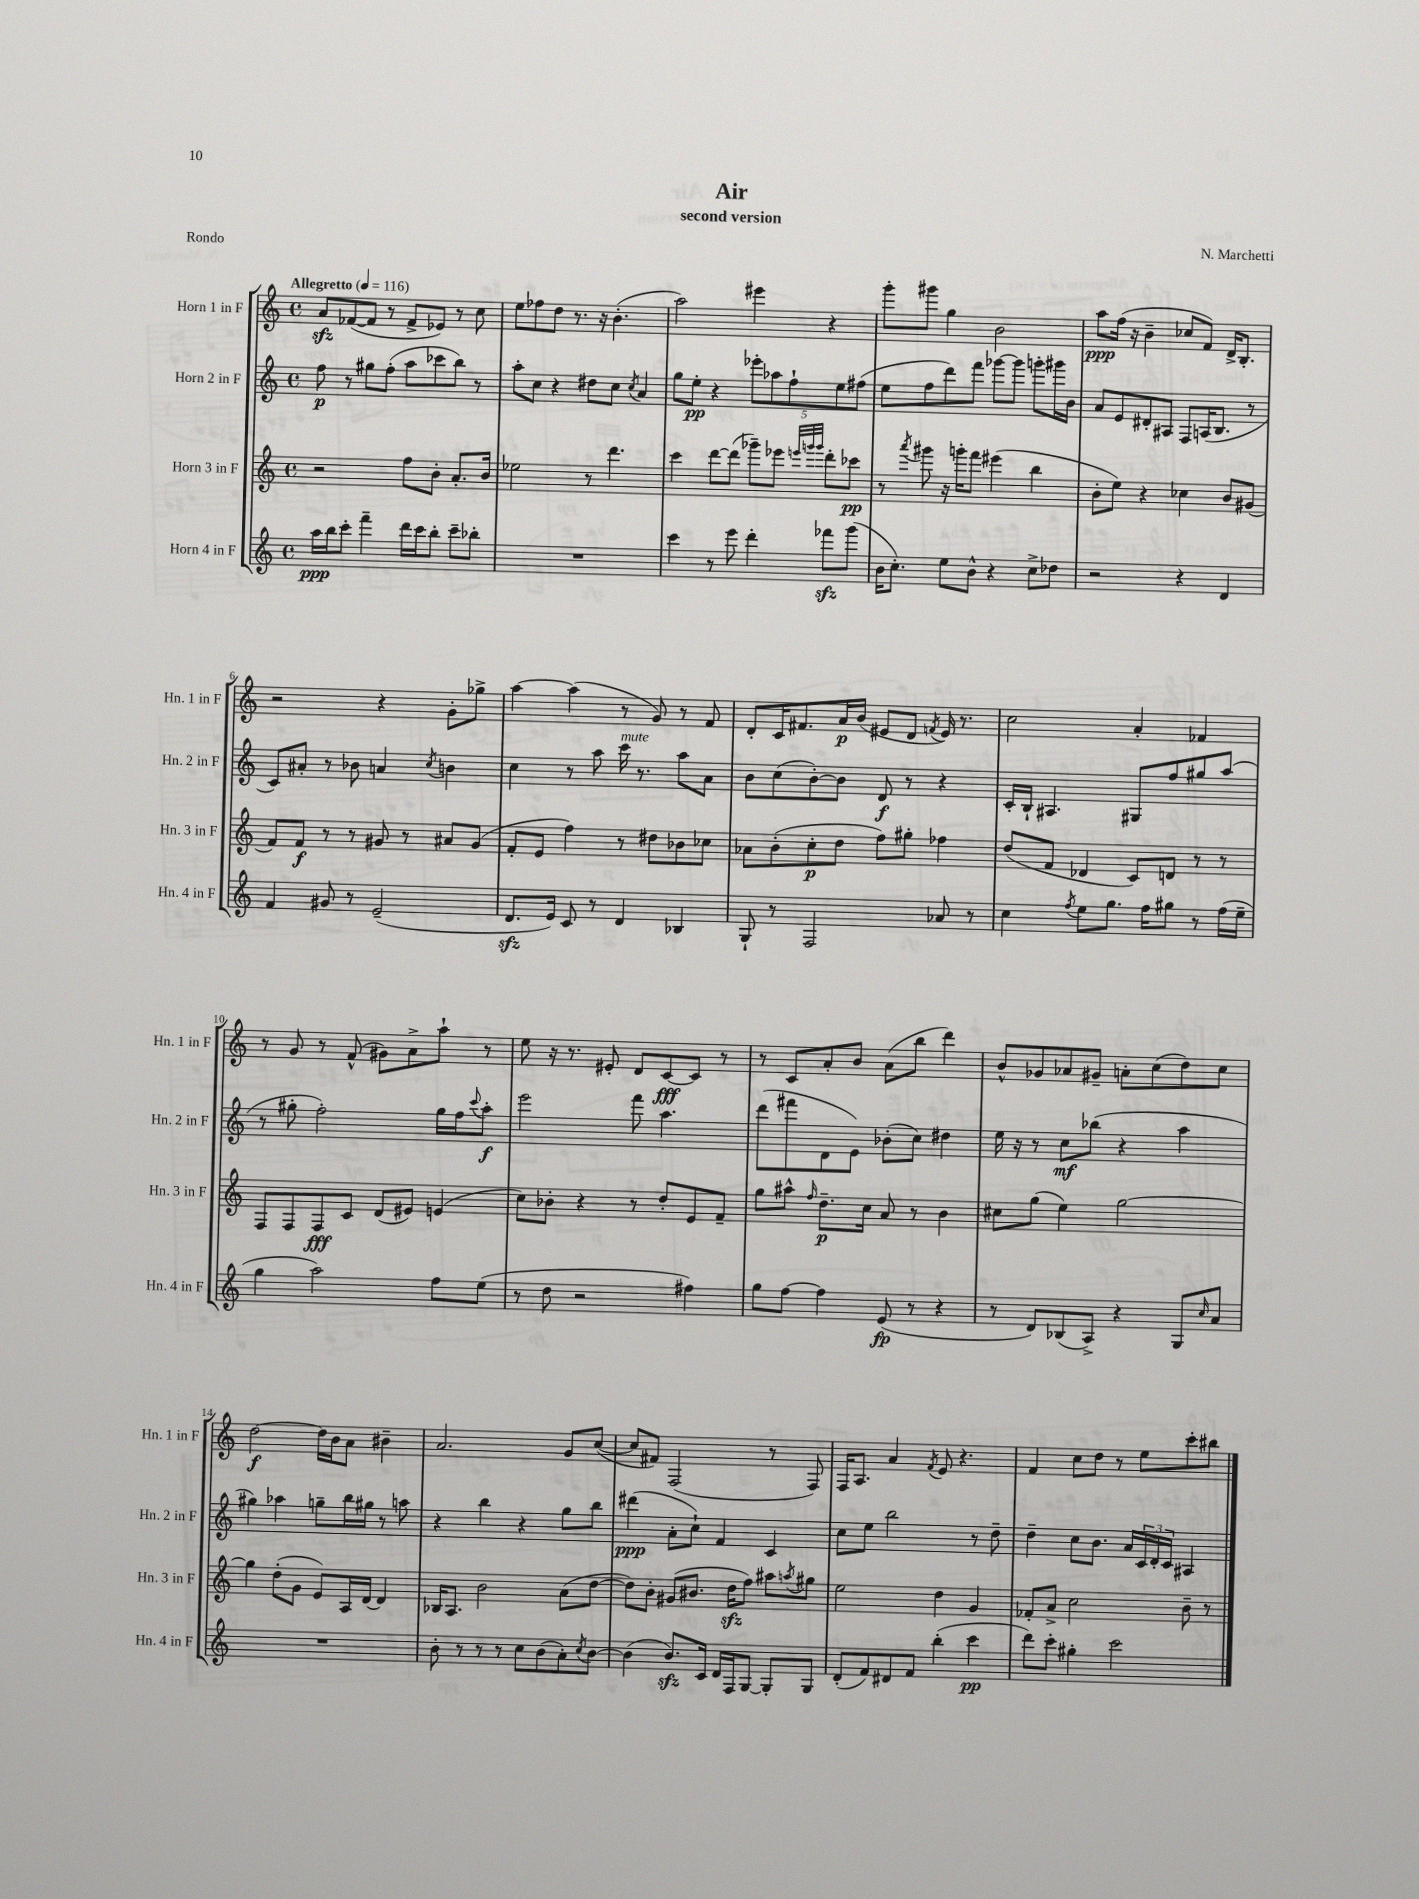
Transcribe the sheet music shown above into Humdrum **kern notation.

**kern	**kern	**kern	**kern
*staff4	*staff3	*staff2	*staff1
*clefG2	*clefG2	*clefG2	*clefG2
*k[]	*k[]	*k[]	*k[]
*M4/4	*M4/4	*M4/4	*M4/4
*met(c)	*met(c)	*met(c)	*met(c)
*MM116	*MM116	*MM116	*MM116
16aa\LL	2r	8ff\	8a/L
16bb\J	.	.	.
8ccc'\J	.	8r	([8f-/
4fff~\	.	8gg#\L	8f-/]J
.	.	(8ff'\J	8r
16ddd\LL	8ff\L	8aa\L	8f-^/L
16ccc\J	.	.	.
8bb'\J	8b'\J	8ccc-\	8e-/J)
8ccc~\L	8.a'/L	8bb\J)	8r
8bb-'\J	.	8r	8cc\
.	16b/Jk	.	.
=	=	=	=
1r	2ee-\	8aa'\L	8ee\L
.	.	8cc\J	8ff-\
.	.	4r	8dd\J
.	.	.	8.r
.	8r	8dd#\L	.
.	.	.	16r
.	4.ddd\	8cc\J	(4.b'\
.	.	8qcc/	.
.	.	4a/	.
=	=	=	=
4ccc\	4ccc\	8gg\L	2aa\)
.	.	8ee'\J	.
8r	[8ddd\L	4r	.
8eee\	(8ddd\]J	.	.
4ddd'\	8ggg-~\L)	10eee-'\L	4eee#\
.	.	10aa-\	.
.	8eee-\J	.	.
.	.	10ff`\	.
.	32qqeee/LLL	.	.
.	32qqggg/	.	.
.	32qqggg/JJJ	.	.
8fff-\L	8ddd'\L	.	4r
.	.	10ee\	.
(8ggg\J	8ccc-\J	.	.
.	.	(10ff#\J	.
=	=	=	=
16b\LK	8r	8ee\L	8ggg'\L
8.cc'\J)	.	.	.
.	8qaaa/	.	.
.	8ggg#\	8ff\	8ggg#\J
8ee\L	16r	8ddd\)	4gg\
.	16ggg'\LK	.	.
8b^^\J	8fff\J	8fff\J	.
4r	(4eee#\	[8ggg-\L	2b\
.	.	8ggg-\]J	.
8cc^\L	4bb\	8ggg'\L	.
8dd-\J	.	16ggg#\L	.
.	.	16b\JJ	.
=	=	=	=
2r	8b'\L	8a/L	8aa\L
.	8ee\J)	8e/	(16ff\Jk
.	.	.	16r
.	4r	8d#'/	4b~\
.	.	8A#/J	.
4r	4cc-\	8F/L	8cc-/L
.	.	(16A/K	8f/J)
.	.	8.B/J	.
4d/	8b/L	.	16d^/LK
.	.	.	8.B'/J
.	(8g#/J	8r	.
=	=	=	=
4f/	8f/L)	8c/L)	2r
.	8f/J	8a#'/J	.
8g#/	8r	8r	.
8r	8r	8b-\	.
(2e~/	8g#/	4a/	4r
.	8r	.	.
.	.	8qcc/	.
.	8a#/L	4b\	8g'\L
.	(8g#/J	.	8gg-^\J
=	=	=	=
8.d/L	8f'/L	4cc\	[4aa\
.	8e/J	.	.
16e/Jk)	.	.	.
8c/	4ff\)	8r	(4aa\]
8r	.	8aa\	.
4d/	8r	16ccc\	8r
.	.	8.r	.
.	8dd#\L	.	8g/)
4B-/	8b-\	8aa\L	8r
.	8cc-\J	8a\J	8f/
=	=	=	=
8G`/	8a-\L	8b\L	8d'/L
8r	(8b'\	(8cc\	16c/K
.	.	.	8.f#/
2F/	8cc'\	[8b'\)	.
.	8dd\J	8b\]J	16a/L
.	.	.	(16b/JJ
.	8ff\L)	8d/	8e#/L
.	8gg#'\J	8r	8d/J
.	.	.	8qf/
8a-/	4ff-\	4r	16e#/)
.	.	.	8.r
8r	.	.	.
=	=	=	=
4cc\	(8dd/L	16c'/LL	2cc\
.	.	16B`/JJ	.
.	8f/J	4.A#/	.
8qff/	.	.	.
8ee\L	4d-/	.	.
8.gg\J	.	.	.
.	8c/L)	8G#/L	4a'/
16ff\LK	.	.	.
8gg#\J	8d/J	8ff/	.
8r	8r	8gg#/	4f-/
(16ff\LL	8r	(8aa/J	.
16ee~\JJ	.	.	.
=	=	=	=
4gg\	8F/L	8r	8r
.	8F/	8gg#'\	8g/
2aa\)	8F/	2ff'\)	8r
.	8c/J	.	(8f^^/
.	(8d/L	.	8g#\L)
.	8e#/J)	.	8a^\
8ff\L	(4e/	16gg#\LL	8aa`\J
.	.	16ff\J	.
.	.	8qqccc/	.
(8ee\J	.	8aa'\J	8r
=	=	=	=
8r	8cc\L)	2eee\	8ee\
8dd\	8b-'\J	.	16r
.	.	.	8.r
2r	4r	.	.
.	.	.	8e#'/
.	8r	8fff\	8d/L
.	8dd'/L	4.aa\	[8c/
4ff#\)	8e/	.	8c/]J
.	8f~/J	.	8r
=	=	=	=
8gg\L	8gg\L	(8ddd\L	8r
[8ff\J	8aa#^^\J	8fff#\	8c/L
.	16qqff/	.	.
4ff\]	8.dd~\L	8d\	8a'/
.	.	8e\J)	8b/J
.	16cc\Jk	.	.
(8e/	8a/	(8b-'\L	(8a\L
8r	8r	8cc\J)	8bb\J
4r	4b\	4dd#\	4ddd\)
=	=	=	=
8r	8cc#\L	16ee\	8b^^/L
.	.	16r	.
8d/L)	(8gg\J	8r	8g-/
(8B-/	4ee\)	8cc\L	8a-/
8A^/J)	.	(8bb-\J	8g#~/J
4r	[2gg\	4r	8a'\L
.	.	.	(8cc\
8G/L	.	4aa\	8dd\)
16qqcc/	.	.	.
8a/J	.	.	8cc\J
=	=	=	=
1r	4gg\]	4gg#\)	[2dd\
.	(8dd'\L	4aa-\	.
.	8g\J	.	.
.	8e/L)	8gg~\L	16dd\]LL
.	.	.	16b\J
.	16A/L	16bb\L	8a\J
.	[16d/JJ	16gg#\JJ	.
.	4d/]	8r	4b#~\
.	.	8aa\	.
=	=	=	=
8b'\	16B-/LK	4r	2.a/
.	8.A/J	.	.
8r	.	.	.
8r	2b\	4bb\	.
8r	.	.	.
8cc\L	.	4r	.
(8b\	.	.	.
8a'\)	(8a\L	8gg\L	8g/L
8qcc/	.	.	.
[8b\J	[8dd\J	8bb\J	([8cc/J
=	=	=	=
(4b\]	8dd\]L)	(4ddd#\	8cc/]L
.	8b'\J	.	8f#/J)
8.b/L)	(8g#/L	8a'\L	(2F/
.	8.b#/J	8cc`\J)	.
16c/Jk	.	.	.
16d/LL	.	4f/	.
16F/J	16dd\LK	.	.
[8G/J	8ff\J)	.	.
8G'/]L	8aa#\L	4c/	8r
.	8qaa/	.	.
8G/J	8gg#\J	.	8F/)
=	=	=	=
(8d'/L	2ee\	8cc\L	16F/LK
.	.	.	8.A/J
8f/)	.	8ee\J	.
8d#/	.	2bb\	4a/
8f/J	.	.	.
.	.	.	8qf/
(4bb'\	4dd\	.	8e/
.	.	.	4.r
4ccc\	4g/	8r	.
.	.	8dd~\	.
=	=	=	=
8ddd\L)	8f-'/L	4dd~\	4f/
8ccc'\J	8a^/J	.	.
4gg#'\	2cc\	8cc\L	8cc\L
.	.	8.b\J	8dd\J
2ccc\	.	.	8r
.	.	16a/LL	.
.	.	24c/	8ee\L
.	.	24d'/	.
.	.	24c/JJ	.
.	8b~\	4A#/	8ccc'\
.	8r	.	8bb#\J
==	==	==	==
*-	*-	*-	*-
